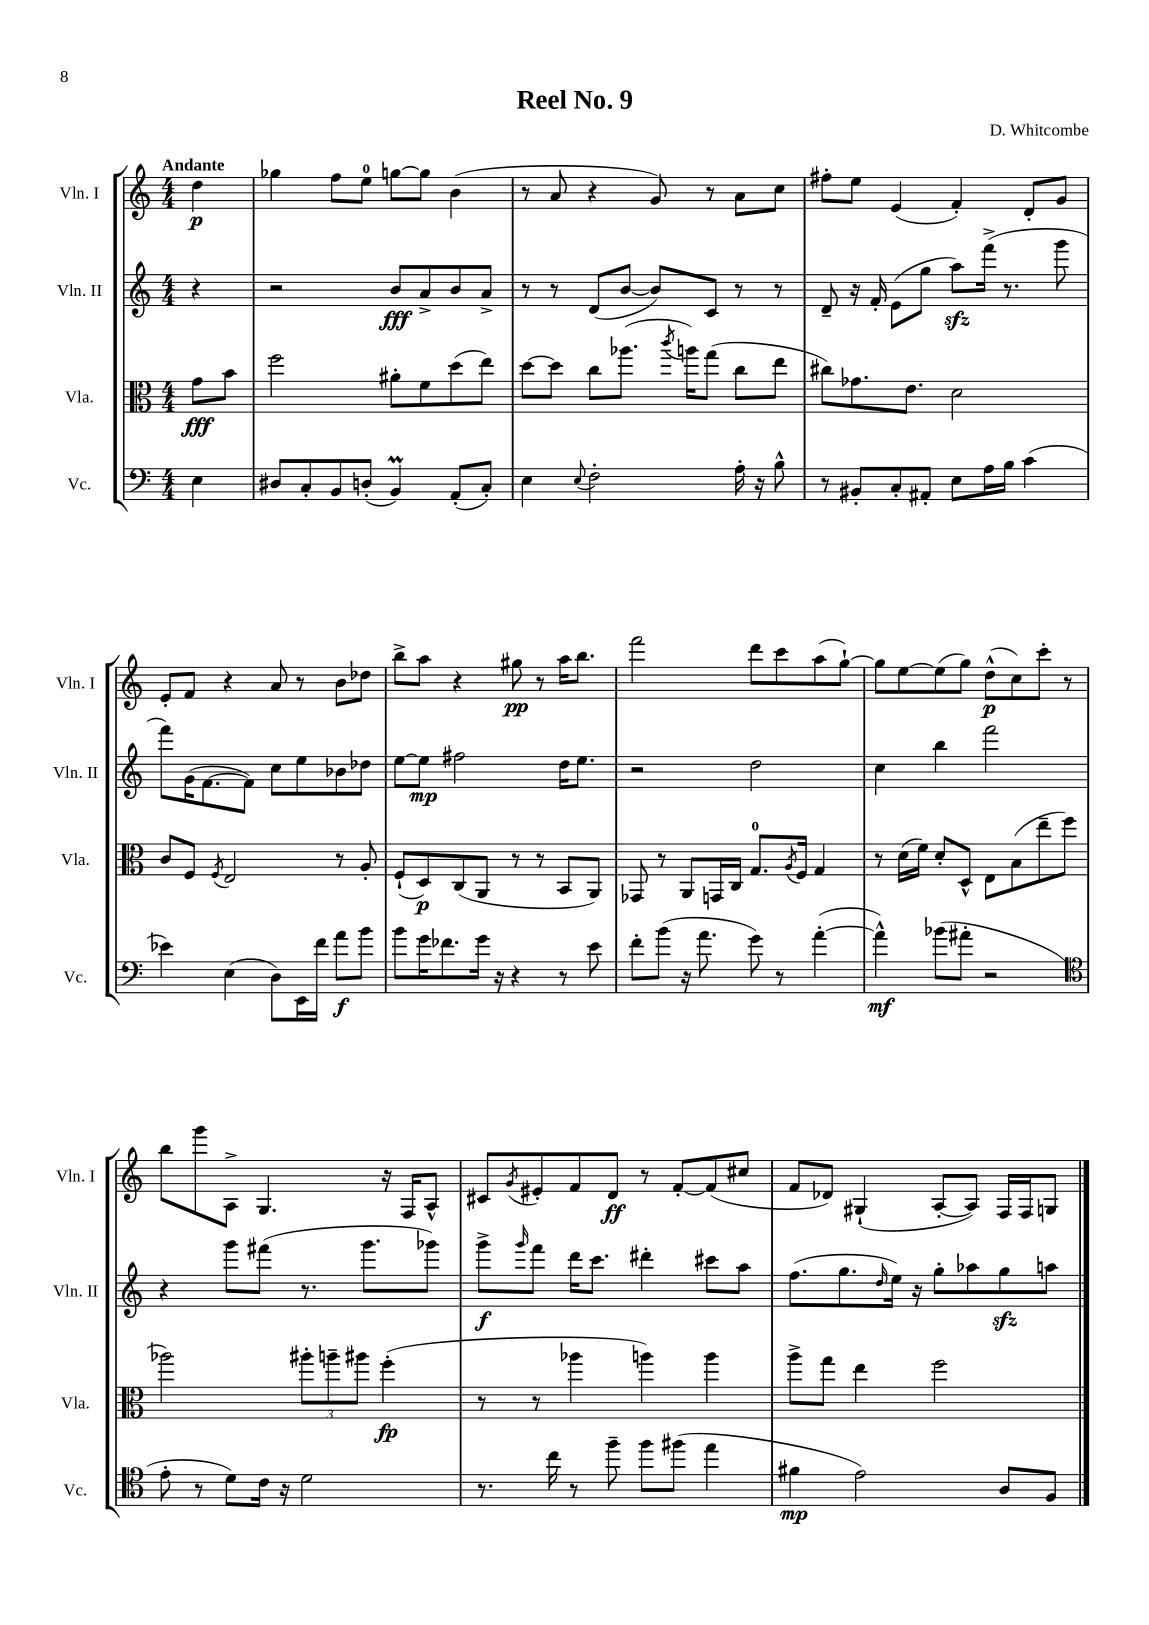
\header { title = "Reel No. 9" composer = "D. Whitcombe" }
<<
\new StaffGroup <<
\new Staff = "s0" \with { instrumentName = "Vln. I" shortInstrumentName = "Vln. I" } {
    \clef treble \key c \major \numericTimeSignature \time 4/4 \partial 4 \tempo "Andante"
    d''4\p |
    ges''4 f''8 e''8-0 g''8~ g''8 b'4( |
    r8 a'8 r4 g'8) r8 a'8 c''8 |
    fis''8-. e''8 e'4( f'4-.) d'8-. g'8 |
    e'8-. f'8 r4 a'8 r8 b'8 des''8 |
    b''8-> a''8 r4 gis''8\pp r8 a''16 b''8. |
    f'''2 d'''8 c'''8 a''8( g''8~-!) |
    g''8 e''8~ e''8( g''8) d''8-^\p( c''8) c'''8-. r8 |
    b''8 g'''8 a8-> g4. r16 f16 a8-^ |
    cis'8 \acciaccatura { g'8 } eis'8-. f'8 d'8\ff r8 f'8~-. f'8( cis''8 |
    f'8 des'8) gis4-!( a8~-. a8) f16 f16 g8 \bar "|." |
}
\new Staff = "s1" \with { instrumentName = "Vln. II" shortInstrumentName = "Vln. II" } {
    \clef treble \key c \major \numericTimeSignature \time 4/4 \partial 4
    r4 |
    r2 b'8\fff a'8-> b'8 a'8-> |
    r8 r8 d'8( b'8~ b'8) c'8 r8 r8 |
    d'8-- r16 f'16-. e'8( g''8 a''8\sfz) f'''16->( r8. g'''8 |
    f'''8) g'16( f'8.~ f'8) c''8 e''8 bes'8 des''8 |
    e''8~ e''8\mp fis''2 d''16 e''8. |
    r2 d''2 |
    c''4 b''4 f'''2 |
    r4 g'''8 fis'''8( r8. g'''8. ges'''8) |
    g'''8->\f \grace { g'''16 } f'''8 d'''16 c'''8. dis'''4-. cis'''8 a''8 |
    f''8.( g''8. \grace { d''16 } e''16) r16 g''8-. aes''8 g''8\sfz a''8 \bar "|." |
}
\new Staff = "s2" \with { instrumentName = "Vla." shortInstrumentName = "Vla." } {
    \clef alto \key c \major \numericTimeSignature \time 4/4 \partial 4
    g'8\fff b'8 |
    f''2 ais'8-. f'8 d''8( e''8) |
    d''8~ d''8 c''8 aes''8.( \acciaccatura { c'''8 } a''16) g''8( c''8 e''8 |
    cis''8) ges'8. e'8. d'2 |
    c'8 f8 \acciaccatura { f8 } e2 r8 a8-. |
    f8-!( d8\p) c8( a,8 r8 r8 b,8 a,8) |
    ges,8 r8 a,8 g,16 c16 g8.-0 \acciaccatura { a8 } f16 g4 |
    r8 d'16( f'16) d'8-. d8-^ e8 b8( e''8-- f''8 |
    aes''2) \tuplet 3/2 { ais''8-. a''8-- ais''8 } f''4-.\fp( |
    r8 r8 aes''4 a''4) a''4 |
    a''8-> g''8 e''4 f''2 \bar "|." |
}
\new Staff = "s3" \with { instrumentName = "Vc." shortInstrumentName = "Vc." } {
    \clef bass \key c \major \numericTimeSignature \time 4/4 \partial 4
    e4 |
    dis8 c8-. b,8 d8-.( b,4\prall) a,8-.( c8-.) |
    e4 \appoggiatura { e8 } f2-. a16-. r16 b8-^ |
    r8 bis,8-. c8-. ais,8-. e8 a16 b16 c'4( |
    ees'4) e4( d8) e,16 f'16 a'8\f b'8 |
    b'8 g'16 fes'8. g'16 r16 r4 r8 e'8 |
    f'8-. b'8( r16 a'8. g'8) r8 a'4~-.( |
    a'4-^\mf) bes'8( ais'8-. r2 |
    \clef tenor e'8-. r8 d'8) c'16 r16 d'2 |
    r8. c''16 r8 f''8-- f''8 fis''8( e''4 |
    fis'4\mp e'2) a8 f8 \bar "|." |
}
>>
>>
\layout { \context { \Score \remove "Bar_number_engraver" } }
